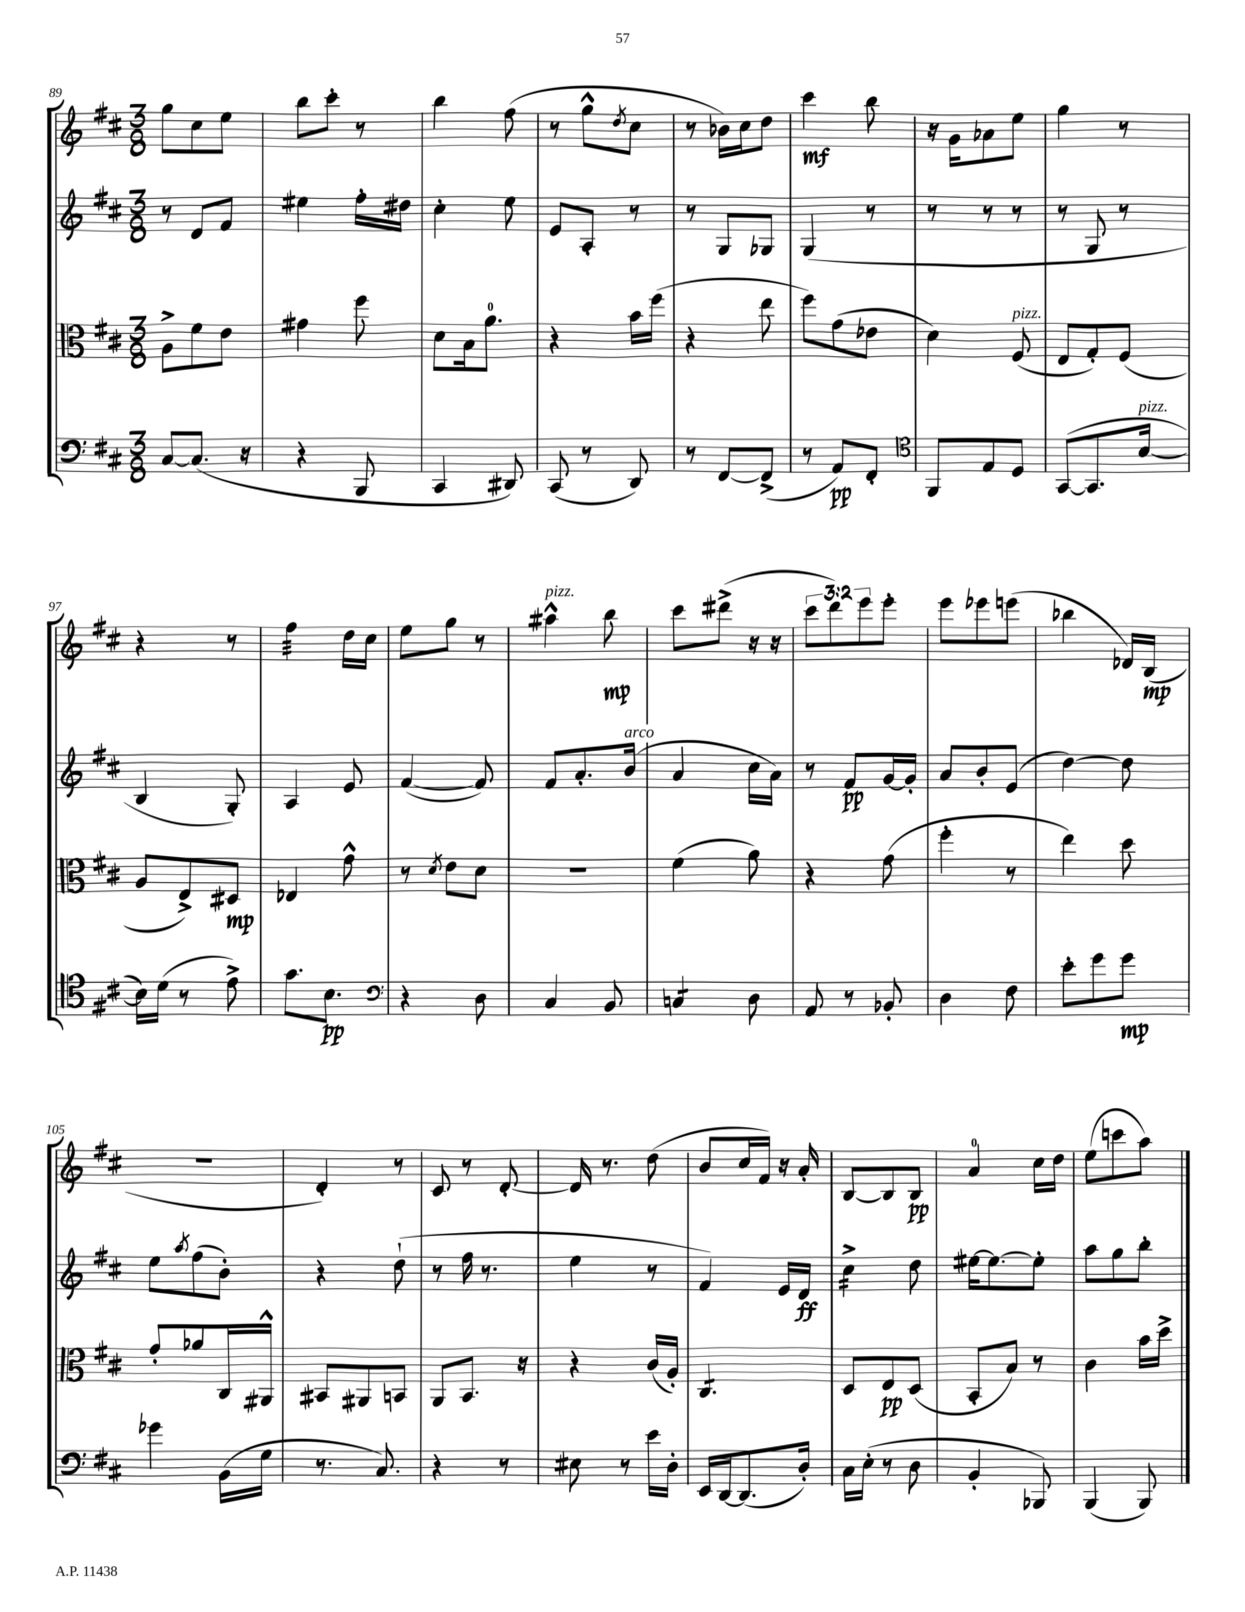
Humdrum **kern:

**kern	**kern	**kern	**kern
*staff4	*staff3	*staff2	*staff1
*clefF4	*clefC3	*clefG2	*clefG2
*k[f#c#]	*k[f#c#]	*k[f#c#]	*k[f#c#]
*M3/8	*M3/8	*M3/8	*M3/8
[8C#/L	8A^\L	8r	8gg\L
(8.C#/]J	8f#\	8d/L	8cc#\
.	8e\J	8f#/J	8ee\J
16r	.	.	.
=	=	=	=
4r	4g#\	4ee#\	8bb\L
.	.	.	8ccc#'\J
8BBB/	8ff#\	16ff#'\LL	8r
.	.	16dd#\JJ	.
=	=	=	=
4CC#/	8d\L	4cc#'\	4bb\
.	16B\k	.	.
.	8.a\J	.	.
8DD#/)	.	8ee\	(8ff#\
=	=	=	=
(8CC#/	4r	8e/L	8r
8r	.	8A'/J	8gg^^\L
.	.	.	8qdd/
8DD/)	16b\LL	8r	8cc#\J
.	(16ff#\JJ	.	.
=	=	=	=
8r	4r	8r	8r
[8FF#/L	.	8G/L	16b-\LL)
.	.	.	16cc#\J
(8FF#^/]J	8ee\	8G-/J	8dd\J
=	=	=	=
8r	8ff#\L)	(4G/	4ccc#\
8AA/L)	(8g\	.	.
8FF#'/J	8e-\J	8r	8bb\
=	=	=	=
*clefC4	*	*	*
8FF#/L	4d\)	8r	16r
.	.	.	16g\LK
8E/	.	8r	8a-\
8D/J	(8F#/	8r	8ee\J
=	=	=	=
([8GG/L	8E/L	8r	4gg\
8.GG/]	8G'/)	8G/	.
.	(8F#/J	8r	8r
[16B/Jk	.	.	.
=	=	=	=
16B\]LL)	8A/L	4B/	4r
(16d\JJ	.	.	.
8r	8E^/)	.	.
8e^\)	8D#/J	8G'/)	8r
=	=	=	=
8.g\L	4E-/	4A/	4ff#\
8.B\J	.	.	.
.	8g^^\	8e/	16dd\LL
.	.	.	16cc#\JJ
=	=	=	=
*clefF4	*	*	*
4r	8r	([4f#/	8ee\L
.	8qd/	.	.
.	8e\L	.	8gg\J
8D\	8d\J	8f#/])	8r
=	=	=	=
4C#/	4.r	8f#/L	4aa#^^\
.	.	8.a'/	.
8BB/	.	.	8bb\
.	.	(16b/Jk	.
=	=	=	=
4C/	(4f#\	4a/	8ccc#\L
.	.	.	(8ddd#^\J
8D\	8a\)	16cc#\LL	16r
.	.	16a\JJ)	16r
=	=	=	=
8AA/	4r	8r	12ccc#\L
.	.	.	12ddd\)
8r	.	8f#/L	.
.	.	.	12eee\
8BB-'/	(8g\	[16g/L	8eee'\J
.	.	16g'/]JJ	.
=	=	=	=
4D\	4ff#'\	8a/L	8eee\L
.	.	8b'/	8eee-\
8F#\	8r	(8e/J	(8eee\J
=	=	=	=
8e'\L	4ee\)	[4dd\)	4bb-\
8g\	.	.	.
8g\J	8dd\	8dd\]	16d-/LL)
.	.	.	(16B/JJ
=	=	=	=
4g-\	8g'/L	8ee\L	4.r
.	.	8qaa/	.
.	8a-/	(8ff#\	.
(16BB\LL	16C#/L	8b'\J)	.
16G\JJ	16AA#^^/JJ	.	.
=	=	=	=
8.r	8BB#/L	4r	4d'/)
.	8AA#/	.	.
8.C#/)	.	.	.
.	8BB/J	(8dd`\	8r
=	=	=	=
4r	8AA/L	8r	8c#/
.	8.BB/J	16ff#\	8r
.	.	8.r	.
8r	.	.	[8d'/
.	16r	.	.
=	=	=	=
8E#\	4r	4ee\	16d/]
.	.	.	8.r
8r	.	.	.
16e\LL	(16c#/LL	8r	(8dd\
16D'\JJ	16A'/JJ)	.	.
=	=	=	=
16EE/LL	4.C#/	4f#/)	8b/L
[16DD/J	.	.	.
(8.DD/]	.	.	16cc#/L
.	.	.	16f#/JJ)
.	.	16e/LL	16r
16D'/Jk)	.	16d/JJ	16a'/
=	=	=	=
16C#\LL	8D/L	4cc#^\	[8B/L
(16E'\JJ	.	.	.
8r	8E/	.	8B/]
8D\	(8D/J	8dd\	8B/J
=	=	=	=
4BB'/	8BB'/L	[16ee#\LK	4a/
.	.	8.ee#\_	.
.	8B/J)	.	.
8BBB-/)	8r	8ee#'\]J	16cc#\LL
.	.	.	16dd\JJ
=	=	=	=
(4BBB/	4c#\	8aa\L	(8ee\L
.	.	8gg\	8ccc\
8BBB/)	16b\LL	8bb'\J	8aa\J)
.	16dd^\JJ	.	.
==	==	==	==
*-	*-	*-	*-
